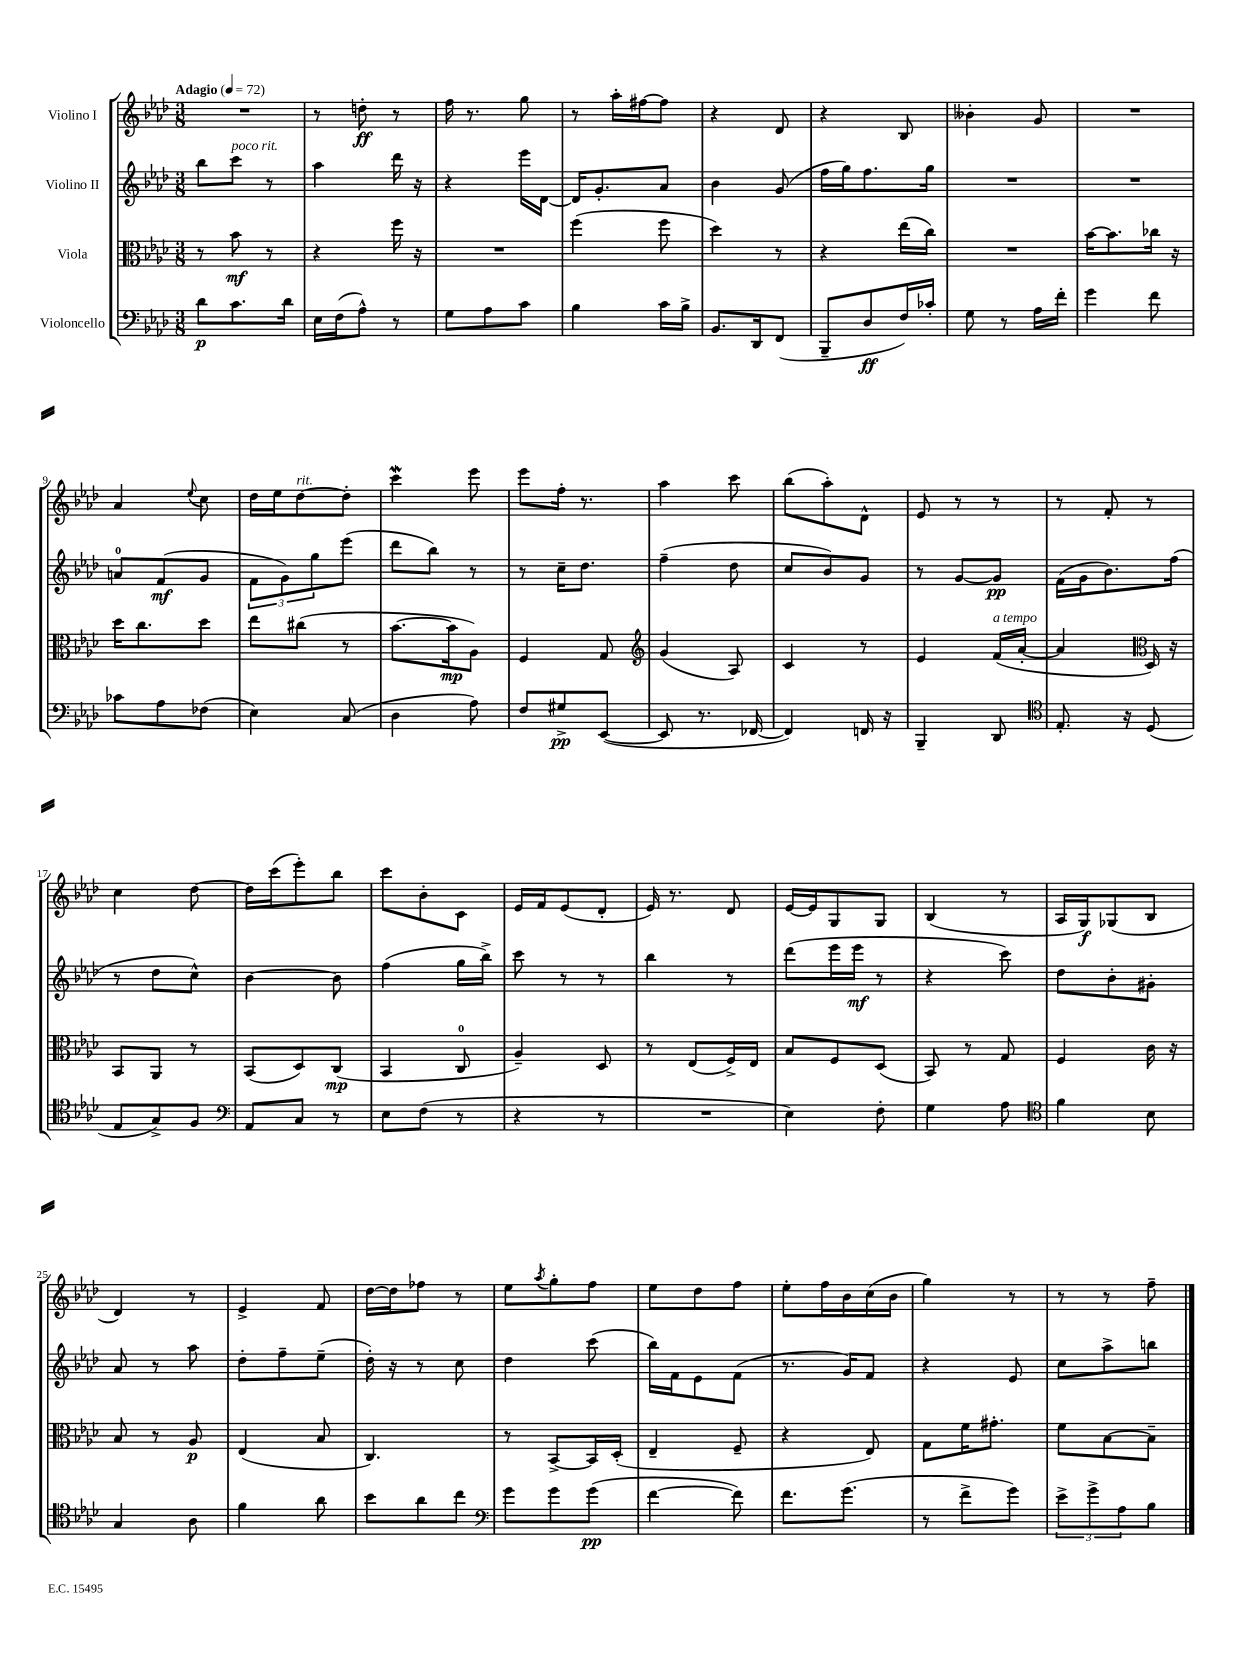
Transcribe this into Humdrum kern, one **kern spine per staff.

**kern	**dynam	**kern	**dynam	**kern	**dynam	**kern	**dynam
*part4	*part4	*part3	*part3	*part2	*part2	*part1	*part1
*staff4	*staff4	*staff3	*staff3	*staff2	*staff2	*staff1	*staff1
*I"Violoncello	*	*I"Viola	*	*I"Violino II	*	*I"Violino I	*
*clefF4	*	*clefC3	*	*clefG2	*	*clefG2	*
*k[b-e-a-d-]	*	*k[b-e-a-d-]	*	*k[b-e-a-d-]	*	*k[b-e-a-d-]	*
*M3/8	*	*M3/8	*	*M3/8	*	*M3/8	*
*MM72	*	*MM72	*	*MM72	*	*MM72	*
=1	=1	=1	=1	=1	=1	=1	=1
!	!	!	!	!	!	!LO:TX:a:B:t=Adagio	!
8d-\L	p	8r	.	8bb-\L	.	4.r	.
!	!	!	!	!LO:TX:a:i:t=poco rit.	!	!	!
8.c\	.	8b-\	mf	8ccc\J	.	.	.
.	.	8r	.	8r	.	.	.
16d-\Jk	.	.	.	.	.	.	.
=2	=2	=2	=2	=2	=2	=2	=2
16E-\LL	.	4r	.	4aa-\	.	8r	.
(16F\J	.	.	.	.	.	.	.
8A-^^\J)	.	.	.	.	.	8ddn'\	ff
8r	.	16ff\	.	16ddd-\	.	8r	.
.	.	16r	.	16r	.	.	.
=3	=3	=3	=3	=3	=3	=3	=3
8G\L	.	4.r	.	4r	.	16ff\	.
.	.	.	.	.	.	8.r	.
8A-\	.	.	.	.	.	.	.
8c\J	.	.	.	16eee-\LL	.	8gg\	.
.	.	.	.	[16d-\JJ	.	.	.
=4	=4	=4	=4	=4	=4	=4	=4
4B-\	.	(4ff\	.	16d-/KL]	.	8r	.
.	.	.	.	8.g'/	.	.	.
.	.	.	.	.	.	16aa-'\LL	.
.	.	.	.	.	.	[16ff#X\J	.
16c\LL	.	8ff\	.	8a-/J	.	8ff#\J]	.
16B-^\JJ	.	.	.	.	.	.	.
=5	=5	=5	=5	=5	=5	=5	=5
8.BB-/L	.	4dd-\)	.	4b-\	.	4r	.
16DD-/k	.	.	.	.	.	.	.
(8FF/J	.	8r	.	(8g/	.	8d-/	.
=6	=6	=6	=6	=6	=6	=6	=6
8BBB-~/L	.	4r	.	16ff\LL	.	4r	.
.	.	.	.	16gg\J)	.	.	.
8D-/	ff	.	.	8.ff\	.	.	.
16F/L)	.	(16ee-\LL	.	.	.	8B-/	.
16c-X'/JJ	.	16cc\JJ)	.	16gg\Jk	.	.	.
=7	=7	=7	=7	=7	=7	=7	=7
8G\	.	4.r	.	4.r	.	4b--X'\	.
8r	.	.	.	.	.	.	.
16A-\LL	.	.	.	.	.	8g/	.
16f'\JJ	.	.	.	.	.	.	.
=8	=8	=8	=8	=8	=8	=8	=8
4g\	.	[16b-\KL	.	4.r	.	4.r	.
.	.	8.b-\]	.	.	.	.	.
8f\	.	16cc-X\Jk	.	.	.	.	.
.	.	16r	.	.	.	.	.
!!LO:LB:g=z
=9	=9	=9	=9	=9	=9	=9	=9
8c-X\L	.	16dd-\KL	.	8an/L	.	4a-/	.
.	.	8.cc\	.	.	.	.	.
8A-\	.	.	.	(8f/	mf	.	.
.	.	.	.	.	.	8qqee-/	.
(8F-X\J	.	8dd-\J	.	8g/J	.	8cc\	.
=10	=10	=10	=10	=10	=10	=10	=10
4E-\)	.	8ee-\L	.	12f\L	.	16dd-\LL	.
.	.	.	.	.	.	16ee-\J	.
.	.	.	.	12g\)	.	.	.
!	!	!	!	!	!	!LO:TX:a:i:t=rit.	!
.	.	(8cc#X\J	.	.	.	[8dd-\	.
.	.	.	.	12gg\	.	.	.
(8C/	.	8r	.	(8eee-\J	.	8dd-'\J]	.
=11	=11	=11	=11	=11	=11	=11	=11
4D-\	.	[8.b-\L	.	8ddd-\L	.	4cccW\	.
.	.	.	.	8bb-\J)	.	.	.
.	.	16b-\k]	mp	.	.	.	.
8A-\)	.	8A-\J)	.	8r	.	8eee-\	.
=12	=12	=12	=12	=12	=12	=12	=12
8F/L	.	4F/	.	8r	.	8eee-\L	.
8G#X^/	pp	.	.	16cc~\KL	.	16ff'\Jk	.
.	.	.	.	8.dd-\J	.	8.r	.
([8EE-/J	.	8G/	.	.	.	.	.
=13	=13	=13	=13	=13	=13	=13	=13
*	*	*clefG2	*	*	*	*	*
8EE-/]	.	(4g/	.	(4ff~\	.	4aa-\	.
8.r	.	.	.	.	.	.	.
.	.	8A-/)	.	8dd-\	.	8ccc\	.
[16FF-X/	.	.	.	.	.	.	.
=14	=14	=14	=14	=14	=14	=14	=14
4FF-/])	.	4c/	.	8cc/L	.	(8bb-\L	.
.	.	.	.	8b-/)	.	8aa-'\)	.
16FFn/	.	8r	.	8g/J	.	8d-^^\J	.
16r	.	.	.	.	.	.	.
=15	=15	=15	=15	=15	=15	=15	=15
4BBB-~/	.	4e-/	.	8r	.	8e-/	.
.	.	.	.	[8g/L	.	8r	.
!	!	!LO:TX:a:i:t=a tempo	!	!	!	!	!
8DD-/	.	(16f/LL	.	8g/J]	pp	8r	.
.	.	[16a-'/JJ	.	.	.	.	.
=16	=16	=16	=16	=16	=16	=16	=16
*clefC4	*	*	*	*	*	*	*
8.E-'/	.	4a-/]	.	(16f\LL	.	8r	.
.	.	.	.	16g\J	.	.	.
.	.	.	.	8.b-\)	.	8f'/	.
16r	.	.	.	.	.	.	.
*	*	*clefC3	*	*	*	*	*
(8D-/	.	16D-/)	.	.	.	8r	.
.	.	16r	.	(16ff\Jk	.	.	.
!!LO:LB:g=z
=17	=17	=17	=17	=17	=17	=17	=17
8E-/L	.	8BB-/L	.	8r	.	4cc\	.
8G^/)	.	8AA-/J	.	8dd-\L	.	.	.
8F/J	.	8r	.	8cc^^\J)	.	[8dd-\	.
=18	=18	=18	=18	=18	=18	=18	=18
*clefF4	*	*	*	*	*	*	*
8AA-/L	.	(8BB-/L	.	[4b-\	.	16dd-\LL]	.
.	.	.	.	.	.	(16ccc\J	.
8C/J	.	8D-/)	.	.	.	8eee-'\)	.
8r	.	(8C/J	mp	8b-\]	.	8bb-\J	.
=19	=19	=19	=19	=19	=19	=19	=19
8E-\L	.	4BB-/	.	(4ff\	.	8ccc\L	.
(8F\J	.	.	.	.	.	8b-'\	.
8r	.	8C/	.	16gg\LL	.	8c\J	.
.	.	.	.	16bb-^\JJ)	.	.	.
=20	=20	=20	=20	=20	=20	=20	=20
4r	.	4A-~/)	.	8ccc\	.	16e-/LL	.
.	.	.	.	.	.	16f/J	.
.	.	.	.	8r	.	(8e-/	.
8r	.	8D-/	.	8r	.	8d-'/J	.
=21	=21	=21	=21	=21	=21	=21	=21
4.r	.	8r	.	4bb-\	.	16e-/)	.
.	.	.	.	.	.	8.r	.
.	.	(8E-/L	.	.	.	.	.
.	.	16F^/L)	.	8r	.	8d-/	.
.	.	16E-/JJ	.	.	.	.	.
=22	=22	=22	=22	=22	=22	=22	=22
4E-\)	.	8B-/L	.	(8ddd-\L	.	[16e-/LL	.
.	.	.	.	.	.	16e-/J]	.
.	.	8F/	.	16eee-\L	.	8G/	.
.	.	.	.	16eee-\JJ	mf	.	.
8F'\	.	(8D-/J	.	8r	.	8G/J	.
=23	=23	=23	=23	=23	=23	=23	=23
4G\	.	8BB-/)	.	4r	.	(4B-/	.
.	.	8r	.	.	.	.	.
8A-\	.	8G/	.	8ccc\)	.	8r	.
=24	=24	=24	=24	=24	=24	=24	=24
*clefC4	*	*	*	*	*	*	*
4f\	.	4F/	.	8dd-\L	.	16A-/LL	.
.	.	.	.	.	.	16G/J)	f
.	.	.	.	8b-'\	.	(8G-X/	.
8B-\	.	16c\	.	8g#X'\J	.	8B-/J	.
.	.	16r	.	.	.	.	.
!!LO:LB:g=z
=25	=25	=25	=25	=25	=25	=25	=25
4G/	.	8B-/	.	8a-/	.	4d-/)	.
.	.	8r	.	8r	.	.	.
8A-\	.	8A-/	p	8aa-\	.	8r	.
=26	=26	=26	=26	=26	=26	=26	=26
4f\	.	(4E-/	.	8dd-'\L	.	4e-^/	.
.	.	.	.	8ff~\	.	.	.
8a-\	.	8B-/	.	(8ee-~\J	.	8f/	.
=27	=27	=27	=27	=27	=27	=27	=27
8b-\L	.	4.C/)	.	16dd-'\)	.	[16dd-\LL	.
.	.	.	.	16r	.	16dd-\J]	.
8a-\	.	.	.	8r	.	8ff-X\J	.
8cc\J	.	.	.	8cc\	.	8r	.
=28	=28	=28	=28	=28	=28	=28	=28
*clefF4	*	*	*	*	*	*	*
8g\L	.	8r	.	4dd-\	.	8ee-\L	.
.	.	.	.	.	.	8qaa-/	.
8g\	.	[8BB-^/L	.	.	.	8gg'\	.
(8g\J	pp	16BB-/L]	.	(8ccc\	.	8ff\J	.
.	.	(16D-'/JJ	.	.	.	.	.
=29	=29	=29	=29	=29	=29	=29	=29
[4f\	.	4E-~/	.	16bb-\LL)	.	8ee-\L	.
.	.	.	.	16f\J	.	.	.
.	.	.	.	8e-\	.	8dd-\	.
8f\])	.	8F~/	.	(8f\J	.	8ff\J	.
=30	=30	=30	=30	=30	=30	=30	=30
8.f\L	.	4r	.	8.r	.	8ee-'\L	.
.	.	.	.	.	.	16ff\L	.
(8.g\J	.	.	.	16g/KL)	.	16b-\	.
.	.	8E-/)	.	8f/J	.	(16cc\	.
.	.	.	.	.	.	16b-\JJ	.
=31	=31	=31	=31	=31	=31	=31	=31
8r	.	8G\L	.	4r	.	4gg\)	.
8f^\L	.	16f\K	.	.	.	.	.
.	.	8.g#X'\J	.	.	.	.	.
8g\J)	.	.	.	8e-/	.	8r	.
=32	=32	=32	=32	=32	=32	=32	=32
12e-^\L	.	8f\L	.	8cc\L	.	8r	.
12g^\	.	.	.	.	.	.	.
.	.	[8B-\	.	8aa-^\	.	8r	.
12A-\	.	.	.	.	.	.	.
8B-\J	.	8B-~\J]	.	8bbn\J	.	8ff~\	.
==	==	==	==	==	==	==	==
*-	*-	*-	*-	*-	*-	*-	*-
